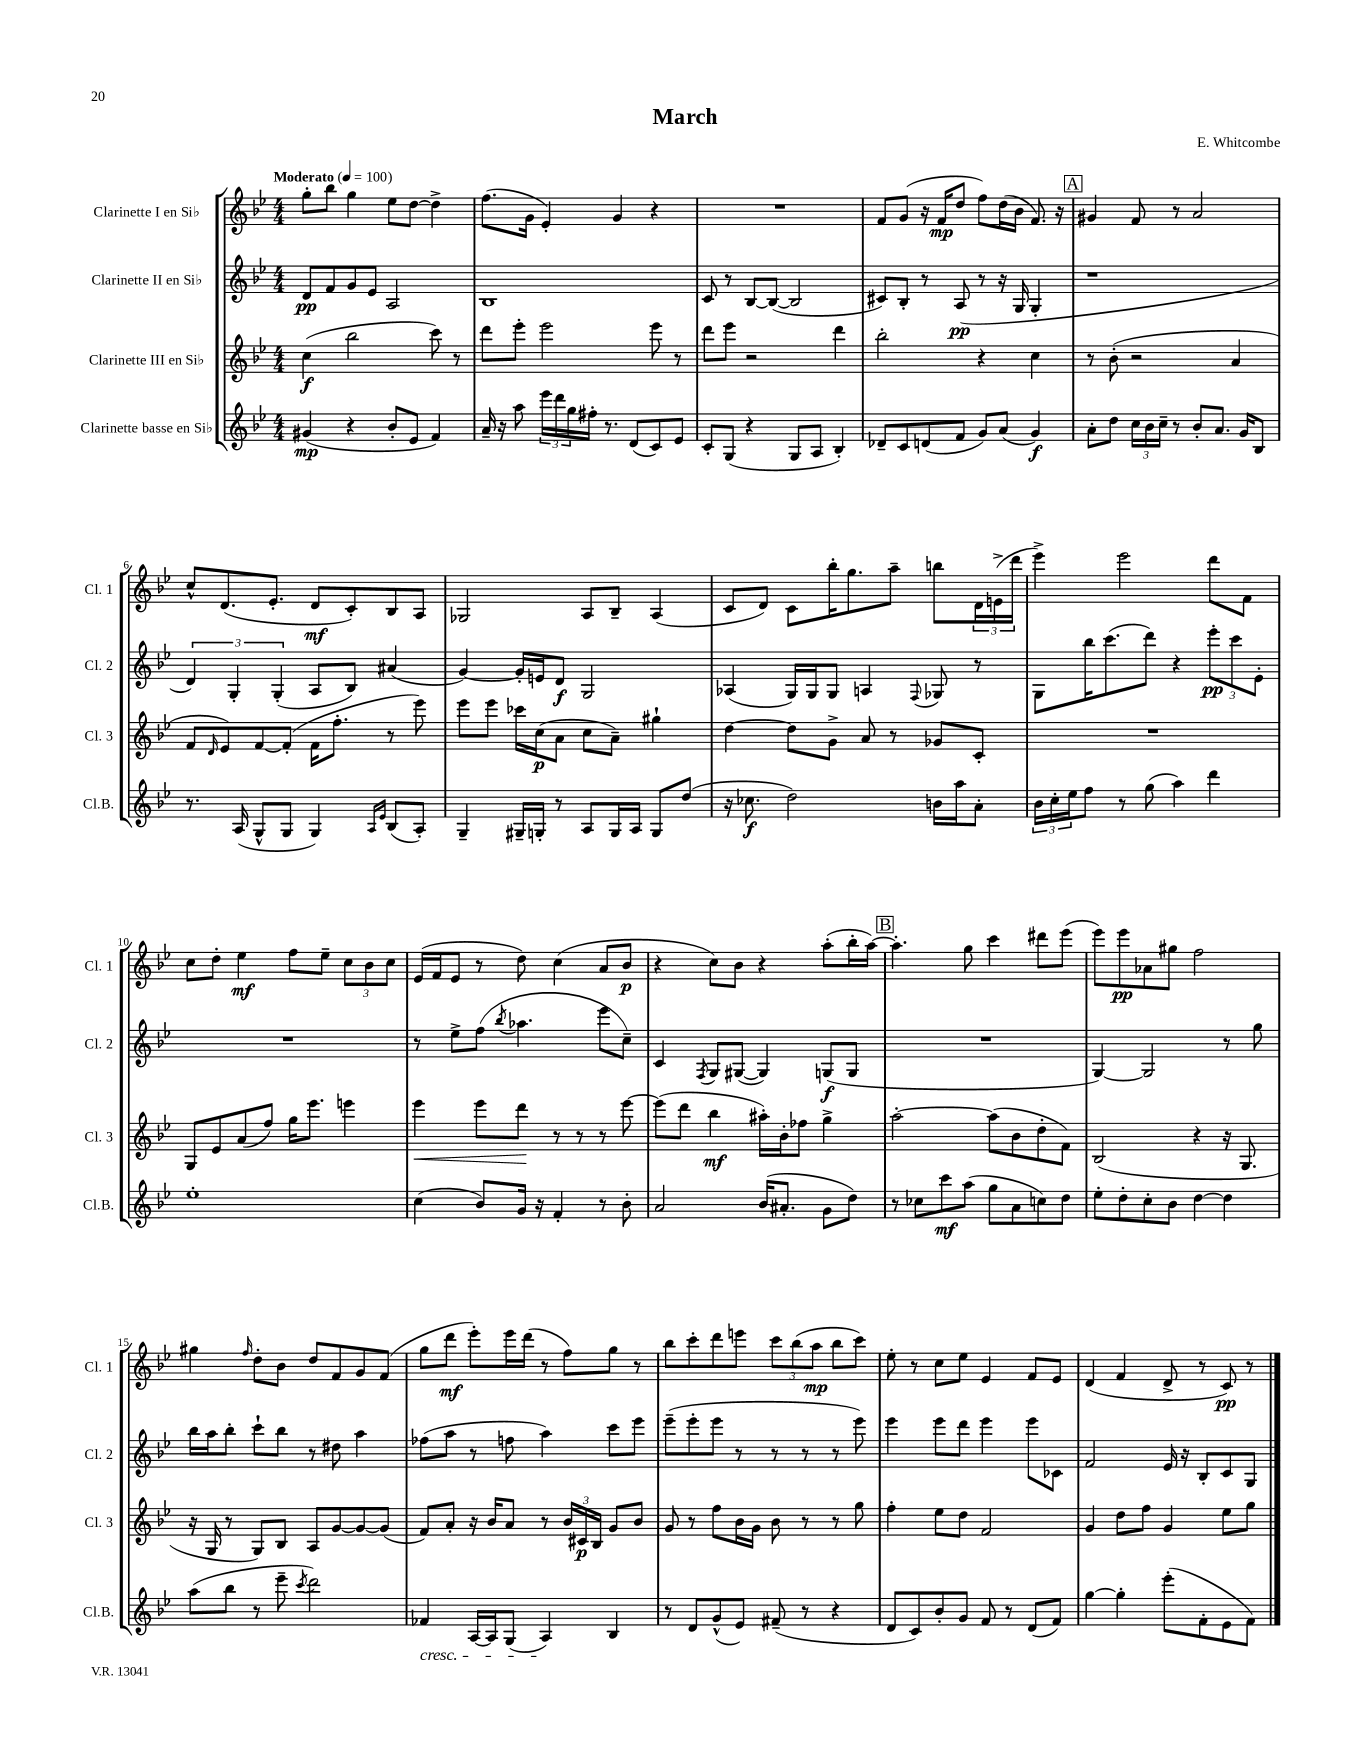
\header { title = "March" composer = "E. Whitcombe" }
<<
\new StaffGroup <<
\new Staff = "s0" \with { instrumentName = "Clarinette I en Sib" shortInstrumentName = "Cl. 1" } {
    \clef treble \key bes \major \numericTimeSignature \time 4/4 \tempo "Moderato" 4 = 100
    g''8-. bes''8 g''4 ees''8 d''8~ d''4-> |
    f''8.( g'16 ees'4-.) g'4 r4 |
    R1 |
    f'8 g'8( r16 f'16\mp d''8 f''8) d''16( bes'16 f'8.) r16 |
    \mark \markup { \box "A" } gis'4 f'8 r8 a'2 |
    c''8-^ d'8.( ees'8.-. d'8\mf c'8-.) bes8 a8 |
    ges2 a8 bes8-- a4( |
    c'8 d'8) c'8 bes''16-. g''8. a''8-- b''8 \tuplet 3/2 { d'16 e'16->( d'''16 } |
    ees'''4->) ees'''2 d'''8 f'8 |
    c''8 d''8-. ees''4\mf f''8 ees''8-- \tuplet 3/2 { c''8 bes'8 c''8 } |
    ees'16( f'16 ees'8 r8 d''8) c''4( a'8 bes'8\p |
    r4 c''8) bes'8 r4 a''8-.( bes''16-. a''16~) |
    \mark \markup { \box "B" } a''4.-. g''8 c'''4 dis'''8 ees'''8( |
    ees'''8) ees'''8\pp aes'8 gis''8 f''2 |
    gis''4 \grace { f''16 } d''8-. bes'8 d''8 f'8 g'8 f'8( |
    g''8 d'''8\mf ees'''8-.) ees'''16 d'''16( r8 f''8) g''8 r8 |
    bes''8 c'''8-. d'''8 e'''8 \tuplet 3/2 { c'''8 bes''8( a''8\mp } bes''8 c'''8) |
    ees''8-. r8 c''8 ees''8 ees'4 f'8 ees'8 |
    d'4( f'4 d'8-> r8 c'8\pp) r8 \bar "|." |
}
\new Staff = "s1" \with { instrumentName = "Clarinette II en Sib" shortInstrumentName = "Cl. 2" } {
    \clef treble \key bes \major \numericTimeSignature \time 4/4
    d'8\pp f'8 g'8 ees'8 a2 |
    bes1 |
    c'8 r8 bes8~ bes8~( bes2 |
    cis'8) bes8-. r8 a8\pp( r8 r16 g16 g4-. |
    \mark \markup { \box "A" } r1 |
    \tuplet 3/2 { d'4) g4-. g4-.( } a8 bes8) ais'4( |
    g'4~) g'16-. e'16 d'8\f g2 |
    aes4( g16) g16 g8 a4 \appoggiatura { f8 } ges8 r8 |
    g8 bes''16 c'''8.( d'''8) r4 \tuplet 3/2 { ees'''8-.\pp c'''8 ees'8-. } |
    R1 |
    r8 ees''8-> f''8( \acciaccatura { bes''8 } aes''4. ees'''8 c''8--) |
    c'4 \acciaccatura { f8 } g8 gis8~( gis4) g8\f( g8 |
    \mark \markup { \box "B" } R1 |
    g4~) g2 r8 g''8 |
    bes''16 a''16 bes''8-. c'''8-! bes''8 r8 dis''8 a''4 |
    fes''8( a''8 r8 f''8 a''4) c'''8 ees'''8 |
    ees'''8--( ees'''8-. ees'''8 r8 r8 r8 r8 ees'''8) |
    ees'''4 ees'''8 d'''8 ees'''4 ees'''8 ces'8 |
    f'2 ees'16 r16 bes8-. c'8 g8 \bar "|." |
}
\new Staff = "s2" \with { instrumentName = "Clarinette III en Sib" shortInstrumentName = "Cl. 3" } {
    \clef treble \key bes \major \numericTimeSignature \time 4/4
    c''4\f( bes''2 c'''8) r8 |
    d'''8 ees'''8-. ees'''2 ees'''8 r8 |
    d'''8 ees'''8 r2 d'''4 |
    bes''2-. r4 c''4 |
    \mark \markup { \box "A" } r8 bes'8-.( r2 a'4 |
    f'8 \grace { d'16 } ees'8) f'8~ f'8-.( f'16 f''8.-. r8 ees'''8) |
    ees'''8 ees'''8 ces'''16 c''16\p( a'8 c''8 a'8--) gis''4-! |
    d''4~ d''8 g'8-> a'8 r8 ges'8 c'8-. |
    R1 |
    g8 ees'8 a'8( f''8) g''16 ees'''8. e'''4 |
    ees'''4\< ees'''8 d'''8\! r8 r8 r8 ees'''8~ |
    ees'''8( d'''8 bes''4\mf ais''16-.) bes'16-. fes''8 g''4-> |
    \mark \markup { \box "B" } a''2~-. a''8( bes'8 d''8-. f'8) |
    bes2( r4 r16 g8. |
    r16 g16 r8 g8) bes8 a8 g'8~ g'8~ g'8( |
    f'8) a'8-. r16 bes'16 a'8 r8 \tuplet 3/2 { bes'16 cis'16\p bes16 } g'8 bes'8 |
    g'8 r8 f''8 bes'16 g'16 bes'8 r8 r8 g''8 |
    f''4-. ees''8 d''8 f'2 |
    g'4 d''8 f''8 g'4 ees''8 g''8 \bar "|." |
}
\new Staff = "s3" \with { instrumentName = "Clarinette basse en Sib" shortInstrumentName = "Cl.B." } {
    \clef treble \key bes \major \numericTimeSignature \time 4/4
    gis'4\mp( r4 bes'8-. ees'8 f'4) |
    a'16-- r16 a''8 \tuplet 3/2 { ees'''16 d'''16 g''16 } fis''16-. r8. d'8( c'8) ees'8 |
    c'8-. g8( r4 g8 a8 bes4-.) |
    des'8-- c'8 d'8( f'8 g'8) a'8( g'4\f) |
    \mark \markup { \box "A" } a'8-. d''8 \tuplet 3/2 { c''16 bes'16 c''16-- } r8 bes'8-. a'8. g'16 bes8 |
    r8. a16( g8-^ g8 g4) \grace { a16 ees'16 } bes8( a8-.) |
    g4-- gis16-- g16-. r8 a8 g16 a16 g8 d''8( |
    r16 ces''8.\f d''2) b'16 a''16 a'8-. |
    \tuplet 3/2 { bes'16 c''16-. ees''16 } f''8 r8 g''8( a''4) d'''4 |
    ees''1-. |
    c''4( bes'8) g'16 r16 f'4-. r8 bes'8-. |
    a'2 bes'16( ais'8.-. g'8 d''8) |
    \mark \markup { \box "B" } r8 ces''8 c'''8\mf a''8( g''8 a'8 c''8) d''8 |
    ees''8-. d''8-. c''8-. bes'8 d''4~ d''4 |
    a''8( bes''8 r8 ees'''8-- \acciaccatura { c'''8 } d'''2) |
    fes'4\cresc a16~ a16 g8( a4\!) bes4 |
    r8 d'8 g'8-^( ees'8) fis'8--( r8 r4 |
    d'8 c'8) bes'8-. g'8 f'8 r8 d'8( f'8) |
    g''4~ g''4-. ees'''8-.( f'8-. ees'8 f'8) \bar "|." |
}
>>
>>
